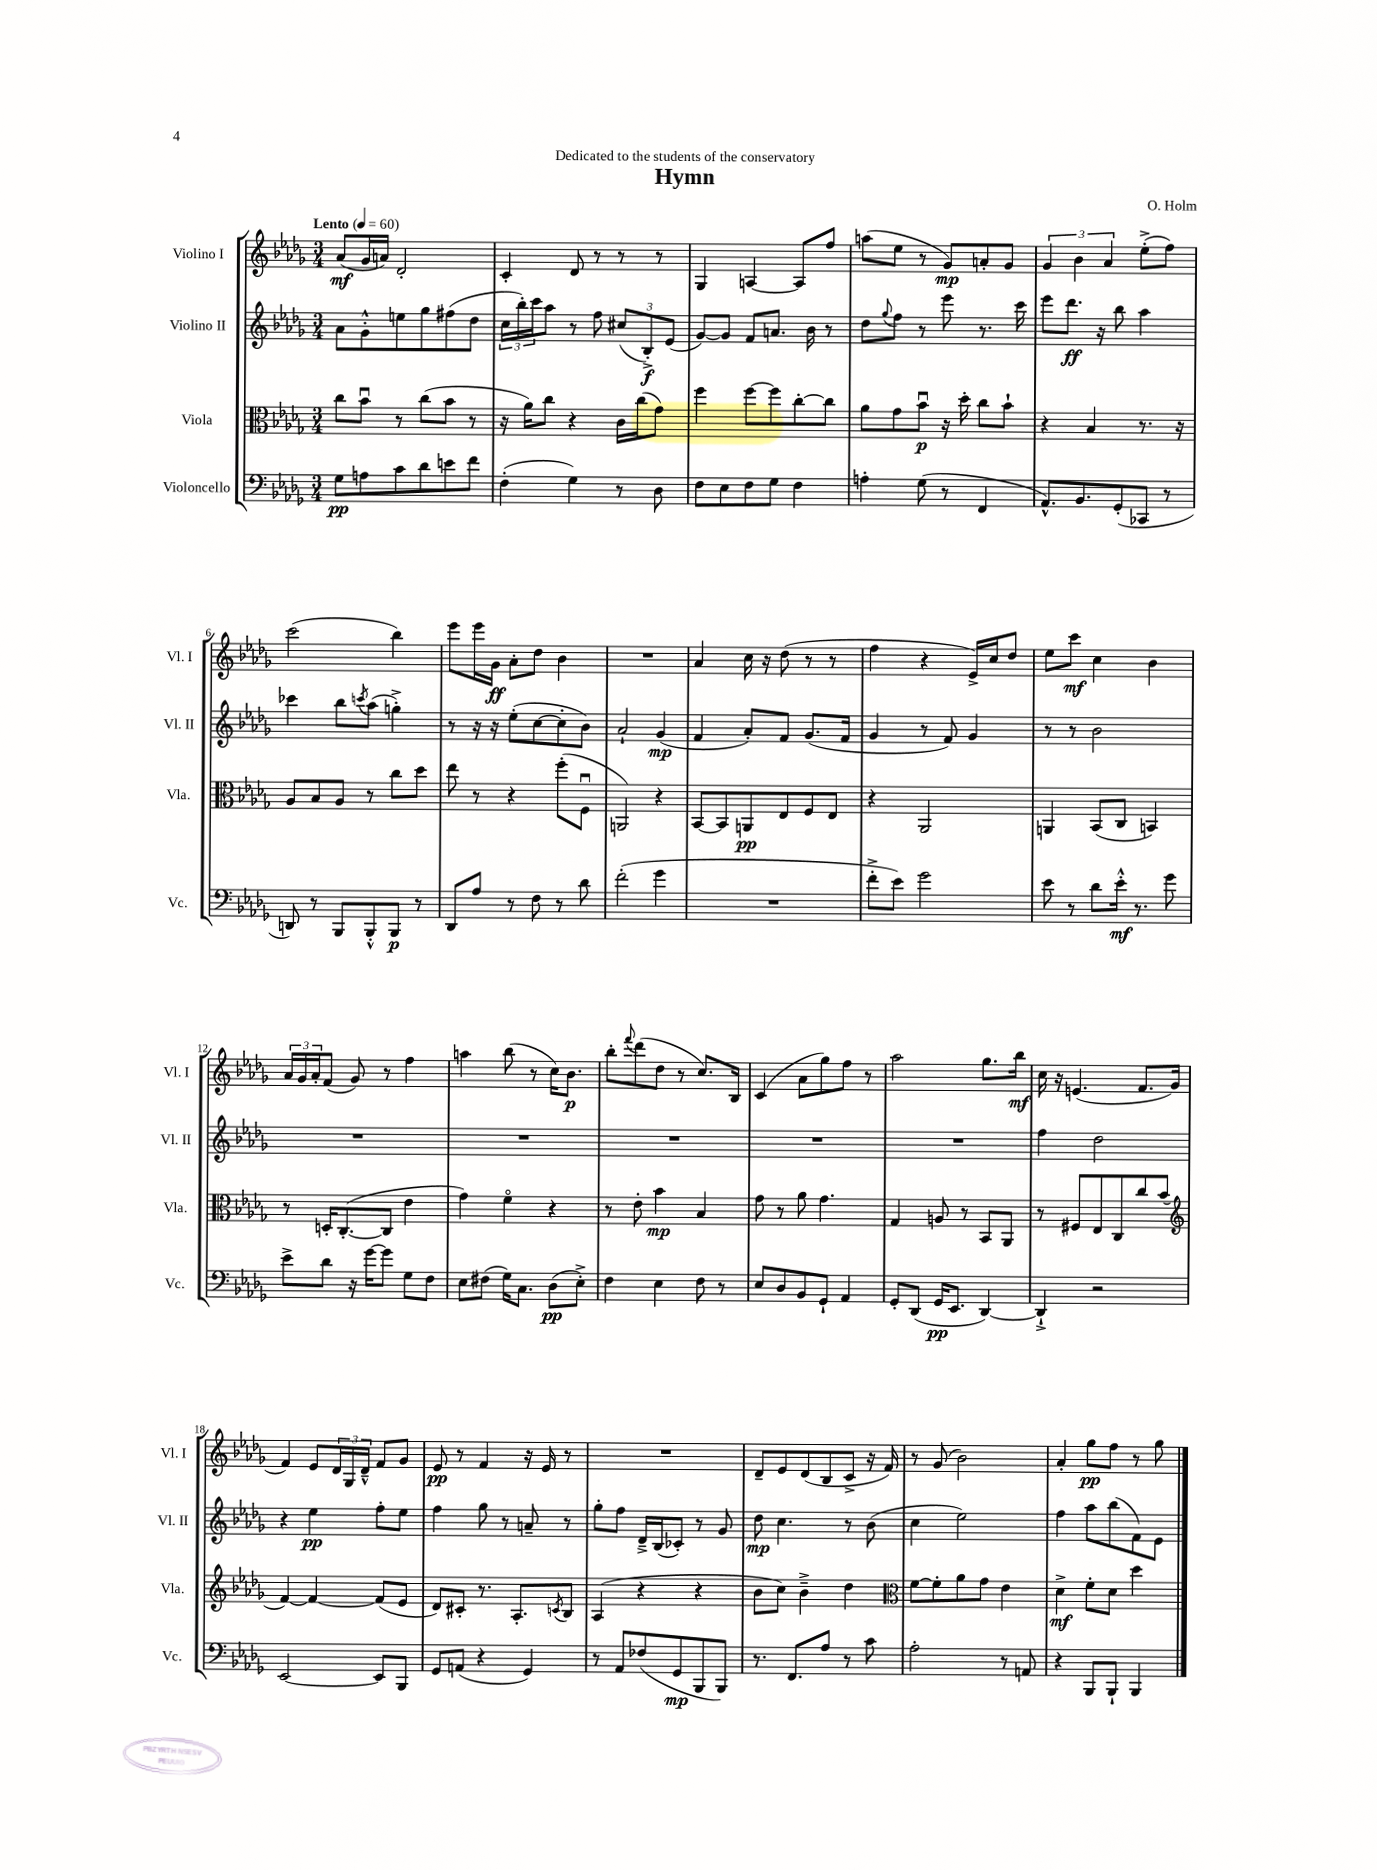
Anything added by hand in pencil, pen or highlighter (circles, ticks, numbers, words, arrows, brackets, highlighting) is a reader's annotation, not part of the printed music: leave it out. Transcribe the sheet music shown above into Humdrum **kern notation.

**kern	**kern	**kern	**kern
*staff4	*staff3	*staff2	*staff1
*clefF4	*clefC3	*clefG2	*clefG2
*k[b-e-a-d-g-]	*k[b-e-a-d-g-]	*k[b-e-a-d-g-]	*k[b-e-a-d-g-]
*M3/4	*M3/4	*M3/4	*M3/4
*MM60	*MM60	*MM60	*MM60
8G-\L	8cc\L	8a-\L	(8a-/L
8A\	8b-u\J	8g-'^^\	16g-/L
.	.	.	16a/JJ)
8c\	8r	8ee\	2d-'/
8d-\	(8cc\L	8gg-\	.
8e\	8b-\J	(8ff#\	.
8f\J	8r	8dd-\J	.
=	=	=	=
(4F'\	16r	24cc\LL	4c'/
.	.	24bb-'\)	.
.	16a-\LK)	.	.
.	.	24ccc\J	.
.	8cc\J	8aa-\J	.
4G-\)	4r	8r	8d-/
.	.	8ff\	8r
8r	16c\LL	(12cc#/L	8r
.	(16cc\J	.	.
.	.	12B-'^/)	.
8D-\	8g-\J)	.	8r
.	.	(12e-/J	.
=	=	=	=
8F\L	4ff\	[8g-/L)	4G-/
8E-\	.	8g-/]J	.
8F\	[8ff\L	8f/L	[4A/
8G-\J	8ff\]	8.a/J	.
4F\	[8cc'\	.	8A/]L
.	.	16b-\	.
.	8cc\]J	8r	8ff/J
=	=	=	=
4A'\	8a-\L	8dd-\L	(8aa\L
.	.	8qqgg-/	.
.	8g-\	8ff\J	8ee-\J
(8G-\	8b-u\J	8r	8r
8r	16r	8eee-\	8g-/L)
.	16dd-'\	.	.
4FF/	8cc\L	8.r	8a'/
.	8b-`\J	.	8g-/J
.	.	16ccc\	.
=	=	=	=
8.AA-^^/L)	4r	8eee-\L	6g-/
.	.	8.ddd-\J	.
.	.	.	6b-\
8.BB-/	.	.	.
.	4B-/	.	.
.	.	16r	.
.	.	.	6a-/
(8GG-'/	.	8bb-\	.
8CC-/J	8.r	4aa-\	(8ee-'^\L
8r	.	.	8ff\J)
.	16r	.	.
=	=	=	=
8DD/)	8A-/L	4ccc-\	(2ccc\
8r	8B-/	.	.
8BBB-/L	8A-/J	8bb-\L	.
.	.	8qccc/	.
8BBB-'^^/	8r	(8aa-\J	.
8BBB-/J	8cc\L	4gg'^\)	4bb-\)
8r	8dd-\J	.	.
=	=	=	=
8DD-/L	8ee-\	8r	8eee-\L
8A-/J	8r	16r	16eee-\L
.	.	16r	16g-\JJ
8r	4r	(8ee-'\L	8a-'\L
8F\	.	[8cc\	8dd-\J
8r	(8ff'\L	8cc'\]	4b-\
8d-\	8Fu\J	8b-\J)	.
=	=	=	=
(2f'\	2AA/)	2a-`/	2.r
4g-\	4r	(4g-/	.
=	=	=	=
2.r	[8BB-/L	4f/	4a-/
.	8BB-/]	.	.
.	8AA/	8a-'/L)	16cc\
.	.	.	16r
.	8E-/	8f/J	(8dd-\
.	8F/	(8.g-/L	8r
.	8E-/J	.	8r
.	.	16f/Jk	.
=	=	=	=
8f'^\L	4r	4g-/	4ff\
8e-\J)	.	.	.
2g-\	2AA-/	8r	4r
.	.	8f/)	.
.	.	4g-/	16e-^/LL)
.	.	.	16cc/J
.	.	.	8dd-/J
=	=	=	=
8e-\	4AA/	8r	8ee-\L
8r	.	8r	8ccc\J
8d-\L	(8BB-/L	2b-\	4cc\
16e-'^^\Jk	8C/J	.	.
8.r	.	.	.
.	4BB/)	.	4b-\
8g-\	.	.	.
=	=	=	=
8e-^\L	8r	2.r	24a-/LL
.	.	.	24g-/
.	.	.	24a-'/J
8d-\J	16D'/LK	.	(8f/J
.	([8.C'/	.	.
16r	.	.	8g-/)
[16g-\LK	.	.	.
8g-\]J	8C/]J	.	8r
8G-\L	4e-\	.	4ff\
8F\J	.	.	.
=	=	=	=
8E-\L	4g-\)	2.r	4aa\
(8F#\J	.	.	.
16G-\LK)	4fo\	.	(8bb-\
8.C\J	.	.	.
.	.	.	8r
(8D-\L	4r	.	16cc\LK)
.	.	.	8.b-\J
8E-'^\J)	.	.	.
=	=	=	=
4F\	8r	2.r	8bb-'\L
.	.	.	8qqfff/
.	8e-'\	.	(8ddd-\
4E-\	4b-\	.	8dd-\J
.	.	.	8r
8F\	4B-/	.	8.cc/L)
8r	.	.	.
.	.	.	16B-/Jk
=	=	=	=
8E-/L	8g-\	2.r	(4c/
8D-/	8r	.	.
8BB-/	8a-\	.	8a-\L
8GG-`/J	4.g-\	.	8gg-\)
4AA-/	.	.	8ff\J
.	.	.	8r
=	=	=	=
8GG-'/L	4G-/	2.r	2aa-\
(8DD-/J	.	.	.
16GG-/LK	8A/	.	.
8.EE-/J	.	.	.
.	8r	.	.
[4DD-/)	8BB-/L	.	8.gg-\L
.	8AA-/J	.	.
.	.	.	16bb-\Jk
=	=	=	=
4DD-`^/]	8r	4ff\	16cc\
.	.	.	16r
.	8F#/L	.	(4.e/
2r	8E-/	2dd-\	.
.	8C/	.	.
.	8cc/	.	8.f/L
.	(8b-/J	.	.
.	.	.	16g-/Jk
=	=	=	=
*	*clefG2	*	*
[2EE-/	[4f/)	4r	4f/)
.	4f/_	4ee-\	8e-/L
.	.	.	24d-/L
.	.	.	24G-/
.	.	.	24d-~^^/JJ
8EE-/]L	(8f/]L	8ff'\L	8f/L
8BBB-/J	8e-/J	8ee-\J	8g-/J
=	=	=	=
8GG-/L	8d-/L)	4ff\	8e-/
(8AA/J	8c#'/J	.	8r
4r	8.r	8gg-\	4f/
.	.	8r	.
.	8.A-'/L	.	.
4GG-/)	.	8a~/	16r
.	.	.	16e-/
.	8qc/	.	.
.	8B-/J	8r	8r
=	=	=	=
8r	(4A-/	8gg-'\L	2.r
8AA-/L	.	8ff\J	.
(8F-/	4r	16d-~^/LL	.
.	.	(16B-/J	.
8GG-/	.	8c-'/J)	.
8BBB-/	4r	8r	.
8BBB-/J)	.	8g-/	.
=	=	=	=
8.r	8b-\L	8dd-\	8d-~/L
.	8cc\J)	4.cc\	8e-/
8.FF/L	.	.	.
.	4b-~^\	.	(8d-/
8A-/J	.	.	8B-/
8r	4dd-\	8r	8c^/J
8c\	.	(8b-\	16r
.	.	.	16f/)
=	=	=	=
*	*clefC3	*	*
2A-'\	[8f\L	4cc\	8r
.	8f'\]	.	(8g-/
.	8a-\	2ee-\)	2b-\)
.	8g-\J	.	.
8r	4e-\	.	.
8AA/	.	.	.
=	=	=	=
4r	4d-^\	4ff\	4a-'/
8BBB-/L	8f'\L	8aa-\L	8gg-\L
8BBB-`/J	8d-\J	(8bb-\	8ff\J
4BBB-/	4dd-\	8f\)	8r
.	.	8e-\J	8gg-\
==	==	==	==
*-	*-	*-	*-
